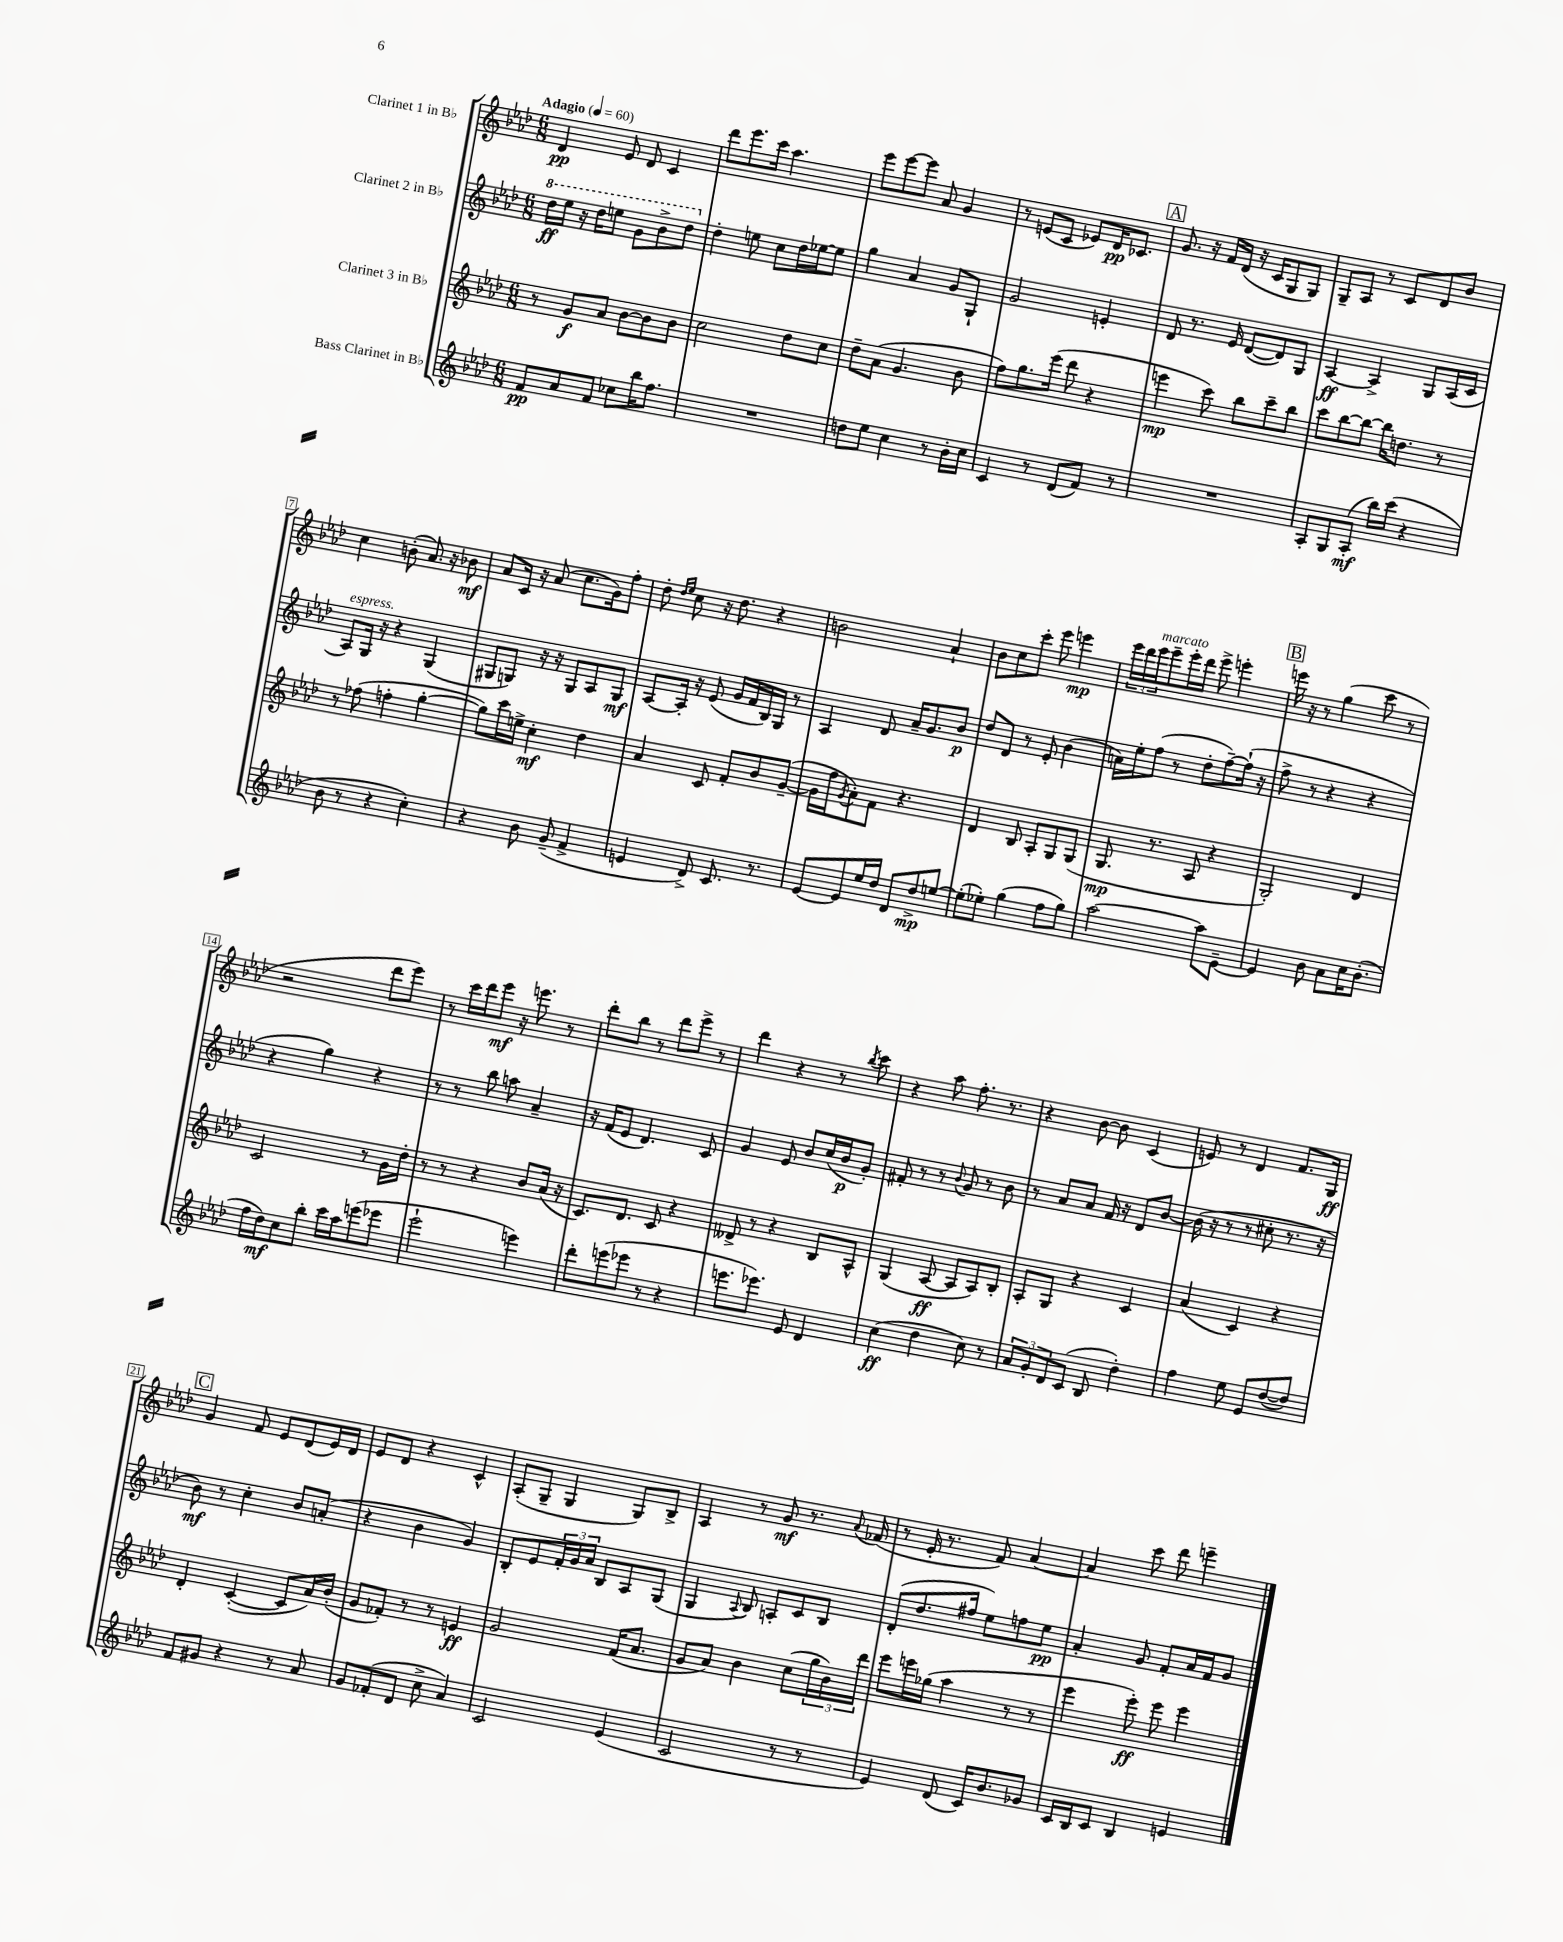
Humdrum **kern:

**kern	**dynam	**kern	**dynam	**kern	**dynam	**kern	**dynam
*part4	*part4	*part3	*part3	*part2	*part2	*part1	*part1
*staff4	*staff4	*staff3	*staff3	*staff2	*staff2	*staff1	*staff1
*I"Bass Clarinet in B♭	*	*I"Clarinet 3 in B♭	*	*I"Clarinet 2 in B♭	*	*I"Clarinet 1 in B♭	*
*clefG2	*	*clefG2	*	*clefG2	*	*clefG2	*
*k[b-e-a-d-]	*	*k[b-e-a-d-]	*	*k[b-e-a-d-]	*	*k[b-e-a-d-]	*
*M6/8	*	*M6/8	*	*M6/8	*	*M6/8	*
*MM60	*	*MM60	*	*MM60	*	*MM60	*
*	*	*	*	*8va	*	*	*
=1	=1	=1	=1	=1	=1	=1	=1
!	!	!	!	!	!	!LO:TX:a:B:t=Adagio	!
8f/L	pp	8r	.	16ddd-\LL	ff	4d-/	pp
.	.	.	.	16eee-\JJ	.	.	.
8a-/	.	8g/L	f	16r	.	.	.
.	.	.	.	16ddd-\KL	.	.	.
8f/J	.	8a-/J	.	8eeen\J	.	8e-/	.
8cc-X\L	.	[8b-\L	.	8gg\L	.	8d-/	.
16bb-\K	.	8b-\]	.	8bb-^\	.	4c/	.
8.ff\J	.	.	.	.	.	.	.
.	.	8b-\J	.	8ddd-\J	.	.	.
=2	=2	=2	=2	=2	=2	=2	=2
*	*	*	*	*X8va	*	*	*
2.r	.	2cc\	.	4dd-'\	.	8ddd-\L	.
.	.	.	.	.	.	8.eee-\	.
.	.	.	.	8een\	.	.	.
.	.	.	.	.	.	16ccc\Jk	.
.	.	.	.	8cc\L	.	4.aa-\	.
.	.	8dd-\L	.	16dd-\L	.	.	.
.	.	.	.	[16ee-X\J	.	.	.
.	.	8cc\J	.	8ee-\J]	.	.	.
=3	=3	=3	=3	=3	=3	=3	=3
8ddn\L	.	8dd-~\L	.	4gg\	.	8eee-\L	.
8ee-\J	.	(8a-\J	.	.	.	[8eee-\	.
4cc\	.	4.g/	.	4a-/	.	8eee-\J]	.
.	.	.	.	.	.	8a-/	.
8r	.	.	.	8g/L	.	4g/	.
16b-'\LL	.	8b-\	.	8G`/J	.	.	.
16cc\JJ	.	.	.	.	.	.	.
=4	=4	=4	=4	=4	=4	=4	=4
4c/	.	8ff\L)	.	2g/	.	8r	.
.	.	8.gg\	.	.	.	(8en/L	.
8r	.	.	.	.	.	8c/J	.
.	.	(16eee-\Jk	.	.	.	.	.
(8d-/L	.	8ddd-\	.	.	.	8e-X/L)	.
8f/J)	.	4r	.	4en'/	.	16d-/K	pp
.	.	.	.	.	.	8.c-X/J	.
8r	.	.	.	.	.	.	.
!!LO:REH:place=s1:t=A
=5	=5	=5	=5	=5	=5	=5	=5
2.r	.	4eeen\	mp	8d-/	.	8.g/	.
.	.	.	.	8.r	.	.	.
.	.	.	.	.	.	16r	.
.	.	8ccc\)	.	.	.	16f/LL	.
.	.	.	.	16e-/	.	(16d-/JJ	.
.	.	8bb-\L	.	([8d-/L	.	16r	.
.	.	.	.	.	.	16c/KL	.
.	.	8ccc~\	.	8d-/])	.	8G/	.
.	.	8bb-\J	.	8G/J	.	8G/J)	.
=6	=6	=6	=6	=6	=6	=6	=6
8A-'/L	.	8ccc\L	.	[4A-/	ff	8G~/L	.
8G/	.	[8bb-\	.	.	.	8A-/J	.
(8A-'/J	mf	8bb-\J_	.	4A-^/]	.	8r	.
16bb-\LL)	.	16bb-\KL]	.	.	.	8c/L	.
(16ccc\JJ	.	8.ddn\J	.	.	.	.	.
4r	.	.	.	8G/L	.	8d-/	.
.	.	8r	.	(16A-/L	.	8b-/J	.
.	.	.	.	16c/JJ	.	.	.
!!LO:LB:g=z
=7	=7	=7	=7	=7	=7	=7	=7
!	!	!	!	!LO:TX:a:i:t=espress.	!	!	!
8b-\	.	8r	.	8A-/L)	.	4cc\	.
8r	.	(8ff-X\	.	16G/Jk	.	.	.
.	.	.	.	16r	.	.	.
4r	.	4ffn'\	.	4r	.	(8bn'\	.
.	.	.	.	.	.	8.a-/)	.
4cc'\)	.	[4gg'\	.	(4G/	.	.	.
.	.	.	.	.	.	16r	.
.	.	.	.	.	.	8b-X\	mf
=8	=8	=8	=8	=8	=8	=8	=8
4r	.	8gg\L])	.	8G#X/L	.	8a-/L	.
.	.	16ccc\L	.	8Gn/J)	.	16c/Jk	.
.	.	16een^\JJ	.	.	.	16r	.
8b-\	.	4cc'\	mf	16r	.	(8a-/	.
.	.	.	.	16r	.	.	.
(8g~/	.	.	.	8G/L	.	8.cc\L	.
4f^/	.	4dd-\	.	8A-/	.	.	.
.	.	.	.	.	.	16g\k)	.
.	.	.	.	8G/J	mf	8ff'\J	.
=9	=9	=9	=9	=9	=9	=9	=9
4en/	.	4a-/	.	[8A-/L	.	8dd-'\	.
.	.	.	.	.	.	16qqdd-/LL	.
.	.	.	.	.	.	16qqee-/JJ	.
.	.	.	.	16A-'/Jk]	.	8cc\	.
.	.	.	.	16r	.	.	.
8d-^/)	.	8c/	.	(8e-/	.	16r	.
.	.	.	.	.	.	8.dd-\	.
8.c/	.	8f'/L	.	16g/LL	.	.	.
.	.	.	.	16f/	.	.	.
.	.	8b-/	.	16B-/)	.	4r	.
8.r	.	.	.	16G/JJ	.	.	.
.	.	([8g~/J	.	8r	.	.	.
=10	=10	=10	=10	=10	=10	=10	=10
[8e-/L	.	16g\LL]	.	4A-/	.	2bn\	.
.	.	16ff\J	.	.	.	.	.
.	.	8qg/	.	.	.	.	.
8e-/]	.	8a-'\)	.	.	.	.	.
16ee-/L	.	8f\J	.	8d-/	.	.	.
16dd-/JJ	.	.	.	.	.	.	.
8d-/L	.	4.r	.	16a-~/KL	.	.	.
.	.	.	.	8.g/	.	.	.
8dd-^/	mp	.	.	.	.	4a-`/	.
[8een/J	.	.	.	8b-/J	p	.	.
=11	=11	=11	=11	=11	=11	=11	=11
(8ee'\L]	.	4d-/	.	8dd-/L	.	8b-\L	.
8ee-X'\J)	.	.	.	8d-/J	.	8cc\	.
(4gg\	.	8B-/	.	8r	.	8ccc'\J	.
.	.	8A-'/L	.	8e-'/	.	8eee-\	.
8ff\L	.	8G/	.	(4b-\	.	4eeen\	mp
8gg\J)	.	(8G/J	.	.	.	.	.
=12	=12	=12	=12	=12	=12	=12	=12
[2aa-\	.	8.G/	mp	16an\LL)	.	24eee-\LL	.
.	.	.	.	.	.	24ddd-\	.
.	.	.	.	16ee-'\J	.	.	.
!	!	!	!	!	!	!LO:TX:a:i:t=marcato	!
.	.	.	.	.	.	24eee-\J	.
.	.	.	.	(8ff\J	.	8eee-~\	.
.	.	8.r	.	.	.	.	.
.	.	.	.	8r	.	16eee-'\L	.
.	.	.	.	.	.	16ddd-\JJ	.
.	.	8A-/	.	8dd-'\L	.	8eee-^\	.
8aa-\L]	.	4r	.	[8ff~\)	.	4eeen'\	.
[8e-~\J	.	.	.	(16ff`\Jk]	.	.	.
.	.	.	.	16r	.	.	.
!!LO:REH:place=s1:t=B
=13	=13	=13	=13	=13	=13	=13	=13
4e-/]	.	2G'/)	.	8ff^\	.	16eeen\	.
.	.	.	.	.	.	16r	.
.	.	.	.	8r	.	8r	.
8b-\	.	.	.	4r	.	(4gg\	.
8a-\L	.	.	.	.	.	.	.
16cc\K	.	4d-/	.	4r	.	8ccc\	.
(8.b-'\J	.	.	.	.	.	.	.
.	.	.	.	.	.	8r	.
!!LO:LB:g=z
=14	=14	=14	=14	=14	=14	=14	=14
16ff\LL	.	2c/	.	4r	.	2r	.
16dd-\J)	mf	.	.	.	.	.	.
8cc\	.	.	.	.	.	.	.
8bb-'\J	.	.	.	4gg\)	.	.	.
16ccc\LL	.	.	.	.	.	.	.
16aa-\J	.	.	.	.	.	.	.
(8eeen\	.	8r	.	4r	.	8ddd-\L	.
8eee-X\J	.	16g\LL	.	.	.	8eee-\J)	.
.	.	16dd-'\JJ	.	.	.	.	.
=15	=15	=15	=15	=15	=15	=15	=15
2eee-`\	.	8r	.	8r	.	8r	.
.	.	8r	.	8r	.	16ccc\LL	.
.	.	.	.	.	.	16ddd-\J	.
.	.	4r	.	8bb-\	.	8eee-\J	mf
.	.	.	.	8aan\	.	16r	.
.	.	.	.	.	.	8.eeen\	.
4eeen\)	.	8b-/L	.	4a-~/	.	.	.
.	.	(16a-/Jk	.	.	.	8r	.
.	.	16r	.	.	.	.	.
=16	=16	=16	=16	=16	=16	=16	=16
8ddd-'\L	.	8.c/L)	.	16r	.	8ddd-'\L	.
.	.	.	.	(16f/KL	.	.	.
(8eeen\	.	.	.	8e-/J	.	8bb-\J	.
.	.	8.d-/J	.	.	.	.	.
8eee-X\J	.	.	.	4.d-/)	.	8r	.
8r	.	8c/	.	.	.	8ddd-\L	.
4r	.	4r	.	.	.	8eee-^\J	.
.	.	.	.	8c/	.	8r	.
=17	=17	=17	=17	=17	=17	=17	=17
8.eeen\L	.	8d--X^/	.	4g/	.	4ddd-\	.
.	.	8r	.	.	.	.	.
8.eee-X\J)	.	.	.	.	.	.	.
.	.	4r	.	8e-/	.	4r	.
8e-/	.	.	.	8b-/L	.	.	.
4d-/	.	8B-/L	.	(16cc/L	.	8r	.
.	.	.	.	16b-/J	p	.	.
.	.	.	.	.	.	8qbb-/	.
.	.	8A-^^/J	.	8g'/J)	.	8ccc\	.
=18	=18	=18	=18	=18	=18	=18	=18
(4cc\	ff	(4G/	.	8f#X'/	.	4r	.
.	.	.	.	8r	.	.	.
4dd-\	.	[8A-/	ff	8r	.	8aa-\	.
.	.	.	.	8qqb-/	.	.	.
.	.	8A-/L]	.	8g/	.	8.ff'\	.
8cc\)	.	8A-/)	.	8r	.	.	.
.	.	.	.	.	.	8.r	.
8r	.	8B-'/J	.	8b-\	.	.	.
=19	=19	=19	=19	=19	=19	=19	=19
12a-/L	.	8A-'/L	.	8r	.	4r	.
12g'/	.	.	.	.	.	.	.
.	.	8G/J	.	8a-/L	.	.	.
12d-/	.	.	.	.	.	.	.
(8c/J	.	4r	.	8a-/J	.	[8b-\	.
8B-/	.	.	.	16f/	.	8b-\]	.
.	.	.	.	16r	.	.	.
4dd-'\)	.	4c/	.	8d-/L	.	(4c/	.
.	.	.	.	[8b-/J	.	.	.
=20	=20	=20	=20	=20	=20	=20	=20
4ff\	.	(4a-/	.	(16b-\]	.	8en/)	.
.	.	.	.	16r	.	.	.
.	.	.	.	8r	.	8r	.
8ee-\	.	4c/)	.	8r	.	4d-/	.
8e-/L	.	.	.	8cc#X'\	.	.	.
([8dd-/	.	4r	.	8.r	.	8.f/L	.
8dd-/J])	.	.	.	.	.	.	.
.	.	.	.	16r	.	16G/Jk	ff
!!LO:LB:g=z
!!LO:REH:place=s1:t=C
=21	=21	=21	=21	=21	=21	=21	=21
8f/L	.	4d-'/	.	8b-\)	mf	4g/	.
8g#X/J	.	.	.	8r	.	.	.
4r	.	([4c'/	.	4cc'\	.	8f/	.
.	.	.	.	.	.	8e-/L	.
8r	.	8c/L]	.	8b-/L	.	(8d-/	.
8a-/	.	16a-/L)	.	(8an'/J	.	16e-/L)	.
.	.	(16b-'/JJ	.	.	.	16d-/JJ	.
=22	=22	=22	=22	=22	=22	=22	=22
8g/L	.	8g/L	.	4r	.	8e-/L	.
(8f-X'/	.	8f-X'/J)	.	.	.	8d-/J	.
8d-/J	.	8r	.	4b-\	.	4r	.
8cc^\	.	8r	.	.	.	.	.
4a-/)	.	4en/	ff	4g/)	.	4c^^/	.
=23	=23	=23	=23	=23	=23	=23	=23
2c/	.	2g/	.	8B-'/L	.	(8A-'/L	.
.	.	.	.	8e-/	.	8G~/J	.
.	.	.	.	24f'/L	.	4G/	.
.	.	.	.	24g/	.	.	.
.	.	.	.	24a-/JJ	.	.	.
.	.	.	.	8B-/L	.	.	.
(4e-/	.	(16f/KL	.	8A-/	.	8G/L)	.
.	.	8.a-/J	.	.	.	.	.
.	.	.	.	(8G/J	.	8B-^/J	.
=24	=24	=24	=24	=24	=24	=24	=24
2c/	.	8g/L	.	4G/	.	4A-/	.
.	.	8a-/J)	.	.	.	.	.
.	.	.	.	8qqA-/	.	.	.
.	.	4b-\	.	8B-/)	.	8r	.
.	.	.	.	8An'/L	.	8g/	mf
8r	.	(8cc\L	.	8c/	.	8.r	.
8r	.	24gg\L	.	8B-/J	.	.	.
.	.	24b-\)	.	.	.	.	.
.	.	.	.	.	.	8qqa-/	.
.	.	.	.	.	.	(16f-X/	.
.	.	24ddd-\JJ	.	.	.	.	.
=25	=25	=25	=25	=25	=25	=25	=25
4e-/)	.	8eee-\L	.	(8d-'/L	.	8r	.
.	.	16eeen\L	.	8.dd-/	.	16e-'/	.
.	.	(16gg-X\JJ	.	.	.	8.r	.
(8d-/	.	4aa-\	.	.	.	.	.
.	.	.	.	16ff#X/Jk	.	.	.
16c/KL)	.	.	.	8ee-\L)	.	8f/)	.
8.b-/	.	.	.	.	.	.	.
.	.	8r	.	8ffn\	.	[4a-/	.
8g-X/J	.	8r	.	8ee-\J	pp	.	.
=26	=26	=26	=26	=26	=26	=26	=26
16c/LL	.	4eee-\	.	4a-'/	.	4a-/]	.
16B-/J	.	.	.	.	.	.	.
8c/J	.	.	.	.	.	.	.
4B-/	.	8eee-'\)	ff	8g/	.	8ccc\	.
.	.	8eee-\	.	8f'/L	.	8ddd-\	.
4en/	.	4eee-\	.	16a-/L	.	4eeen~\	.
.	.	.	.	16f/J	.	.	.
.	.	.	.	8g/J	.	.	.
==	==	==	==	==	==	==	==
*-	*-	*-	*-	*-	*-	*-	*-
